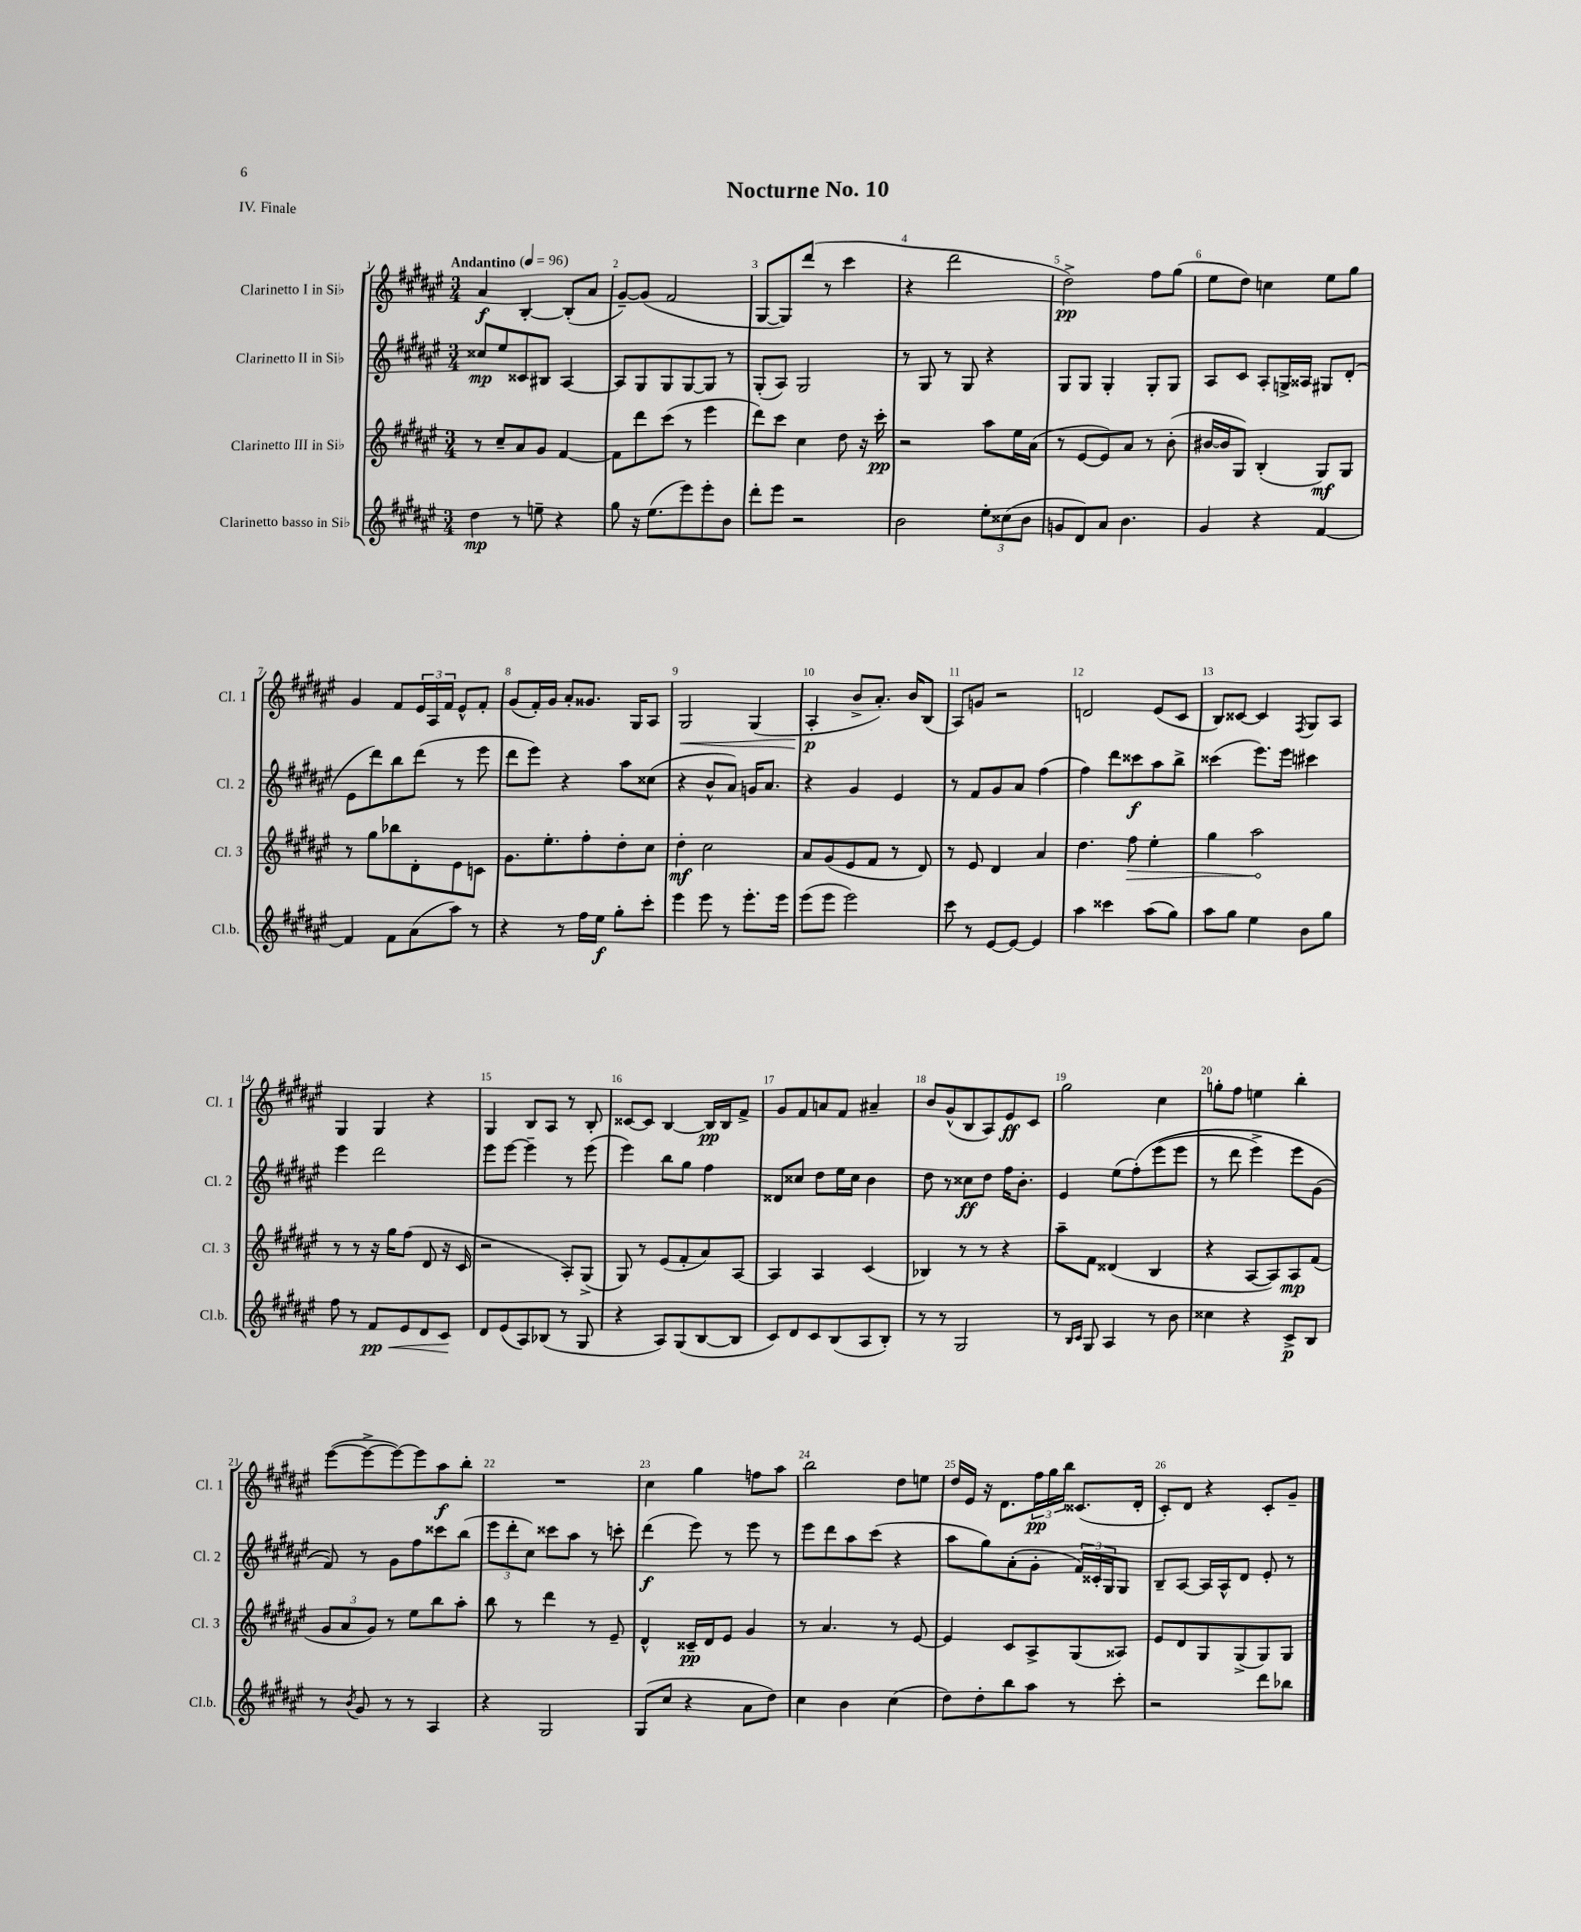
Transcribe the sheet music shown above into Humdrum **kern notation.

**kern	**kern	**kern	**kern
*staff4	*staff3	*staff2	*staff1
*clefG2	*clefG2	*clefG2	*clefG2
*k[f#c#g#d#a#e#]	*k[f#c#g#d#a#e#]	*k[f#c#g#d#a#e#]	*k[f#c#g#d#a#e#]
*M3/4	*M3/4	*M3/4	*M3/4
*MM96	*MM96	*MM96	*MM96
4dd#	8r	8cc##	4a#
.	8cc#~	8ee#	.
8r	8a#	8c##	[4B'
8ee~	8g#	8B#	.
4r	[4f#	[4A#	(8B']
.	.	.	8a#
=	=	=	=
8gg#	8f#]	8A#]	[8g#~)
16r	8ddd#	8G#	(8g#]
(8.ee#	.	.	.
.	(8ccc#	8G#	2f#
8eee#)	8r	[8G#	.
8eee#'	4eee#	8G#]	.
8b	.	8r	.
=	=	=	=
8ddd#'	8ddd#)	(8G#'	[8G#
8eee#	8ccc#	8A#)	8G#])
2r	4cc#	2G#	(8ddd#
.	.	.	8r
.	8dd#	.	4ccc#
.	16r	.	.
.	16ccc#'	.	.
=	=	=	=
2b	2r	8r	4r
.	.	8G#	.
.	.	8r	2ddd#
.	.	8G#	.
12ee#'	8aa#	4r	.
(12cc##	.	.	.
.	16ee#	.	.
12b	.	.	.
.	(16a#	.	.
=	=	=	=
8g	8r	8G#	2dd#^)
8d#)	[8e#	8G#	.
8a#	8e#])	4G#'	.
4.b	8a#	.	.
.	8r	8G#'	8ff#
.	(8b'	8G#	(8gg#
=	=	=	=
4g#	[16b#	8A#	8ee#
.	16b#]	.	.
.	8G#)	8c#	8dd#)
4r	(4B'	8A#'	4cc
.	.	16G^	.
.	.	16A##	.
[4f#	8G#)	8G#	8ee#
.	8G#	(8d#'	8gg#
=	=	=	=
4f#]	8r	8e#	4g#
.	8gg#	8ddd#)	.
8f#	8bb-	8bb	8f#
(8a#	8d#'	(8ddd#	24e#
.	.	.	24A#
.	.	.	24f#
8aa#)	8e#	8r	8e#^^
8r	8c	8eee#	8f#'
=	=	=	=
4r	8.g#	8ddd#	(8g#
.	.	8eee#)	16f#')
.	8.ee#'	.	16g#
8r	.	4r	8a#'
16ff#	8ff#'	.	8.g##
16ee#	.	.	.
8gg#'	8dd#'	8aa#	.
.	.	.	16G#
8ccc#'	8cc#	(8cc##	8A#
=	=	=	=
4eee#	4dd#'	4r	2G#
8eee#	2cc#	8b^^	.
8r	.	8a#)	.
8.eee#'	.	16g	(4G#
.	.	8.a#	.
16eee#	.	.	.
=	=	=	=
(8eee#	8a#	4r	4A#'
8eee#	(8g#	.	.
2eee#)	8e#	4g#	8b^
.	8f#	.	8.a#')
.	8r	4e#	.
.	.	.	16b
.	8d#)	.	(8B
=	=	=	=
8ccc#	8r	8r	8A#)
8r	8e#	8f#	8g
[8e#	4d#	8g#	2r
8e#_	.	8a#	.
4e#]	4a#	(4ff#	.
=	=	=	=
4aa#	4.dd#	4ff#)	2d
4ccc##	.	8ddd#	.
.	8ff#	8ccc##	.
(8aa#	4ee#'	8aa#	(8e#
8gg#)	.	8bb^	8c#
=	=	=	=
8aa#	4gg#	(4ccc##	8B)
8gg#	.	.	[8c##
4ee#	2aa#	8.eee#)	4c##]
.	.	16eee#	.
.	.	.	8qF#
8b	.	4ccc#	8G#
8gg#	.	.	8A#
=	=	=	=
8ff#	8r	4eee#	4G#
8r	8r	.	.
8f#	16r	2ddd#	4G#
.	16gg#	.	.
8e#	(8ff#	.	.
8d#	8d#	.	4r
8c#	16r	.	.
.	16c#	.	.
=	=	=	=
8d#	2r	8eee#	4G#
(8e#	.	[8eee#	.
8A#)	.	4eee#~]	8B
(8B-	.	.	8A#
8r	8A#')	8r	8r
8G#	(8G#^	(8eee#	8B'
=	=	=	=
4r	8G#)	4eee#)	[8c##
.	8r	.	8c##]
8A#)	(8e#	8bb	[4B
(8G#	8f#'	8gg#	.
[8B	8a#)	4ff#	16B]
.	.	.	16B
8B]	[8A#	.	8f#^
=	=	=	=
8c#)	4A#]	8d##	8g#
8d#	.	8cc##	8f#
8c#	4A#	8dd#	8a
(8B	.	16ee#	8f#
.	.	16cc##	.
8A#	(4c#	4b	4a#~
8B')	.	.	.
=	=	=	=
8r	4B-)	8dd#	8b
8r	.	8r	(8g#^^
2G#	8r	8cc##	8B
.	8r	8dd#	8A#)
.	4r	16ff#	8e#
.	.	8.b'	.
.	.	.	8c#
=	=	=	=
8r	8aa#~	4e#	2gg#
16qqB	.	.	.
16qqc#	.	.	.
8G#	8f#	.	.
4A#	(4d##	(8ee#	.
.	.	&(8ff#')	.
8r	4B	(8eee#	4cc#
8b	.	8eee#	.
=	=	=	=
4cc##	4r	8r	8gg'
.	.	8ddd#	8ff#
4r	[8A#	4eee#^)	4ee
.	8A#])	.	.
8c#^	8A#	8eee#	4bb'
8B	(8f#	(8g#	.
=	=	=	=
8r	12g#	8f#)&)	([8eee#
.	12a#	.	.
8qb	.	.	.
8g#	.	8r	8eee#^_
.	12g#)	.	.
8r	8r	8g#	8eee#_)
8r	8ee#	8ff#	8eee#]
4A#	8bb	8ccc##	8aa#
.	8aa#'	(8bb	8bb'
=	=	=	=
4r	8bb	12eee#	2.r
.	.	12ddd#'	.
.	8r	.	.
.	.	12cc#)	.
2G#	4ddd#	8ccc##	.
.	.	8aa#	.
.	8r	8r	.
.	8e#~	8ccc'	.
=	=	=	=
(8G#	4d#^^	(4ddd#	4cc#
8cc#	.	.	.
4r	16c##~	8eee#)	4gg#
.	16d#	.	.
.	8e#	8r	.
8a#	4g#	8eee#	8ff
8dd#)	.	8r	8aa#
=	=	=	=
4cc#	8r	8eee#	2bb
.	4.a#	8ddd#	.
4b	.	8aa#	.
.	.	(8ccc#	.
(4cc#	8r	4r	8dd#
.	[8e#	.	8ee
=	=	=	=
8dd#)	4e#]	8aa#	16dd#
.	.	.	16e#
8dd#'	.	8gg#)	16r
.	.	.	8.d#
8bb	8c#	(8a#'	.
8aa#	8A#^	8g#'	24ff#
.	.	.	24gg#
.	.	.	24bb
8r	(8G#	24f#)	(8.c##
.	.	24c##'	.
.	.	24G#	.
8ccc#'	8A##)	8G#	.
.	.	.	16d#'
=	=	=	=
2r	8e#	8B~	8c#')
.	8d#	[8A#	8d#
.	8G#	16A#]	4r
.	.	16A#^^	.
.	(8G#^	8d#	.
8ddd#	8G#)	8e#'	8c#'
8bb-	8G#	8r	8g#~
==	==	==	==
*-	*-	*-	*-
